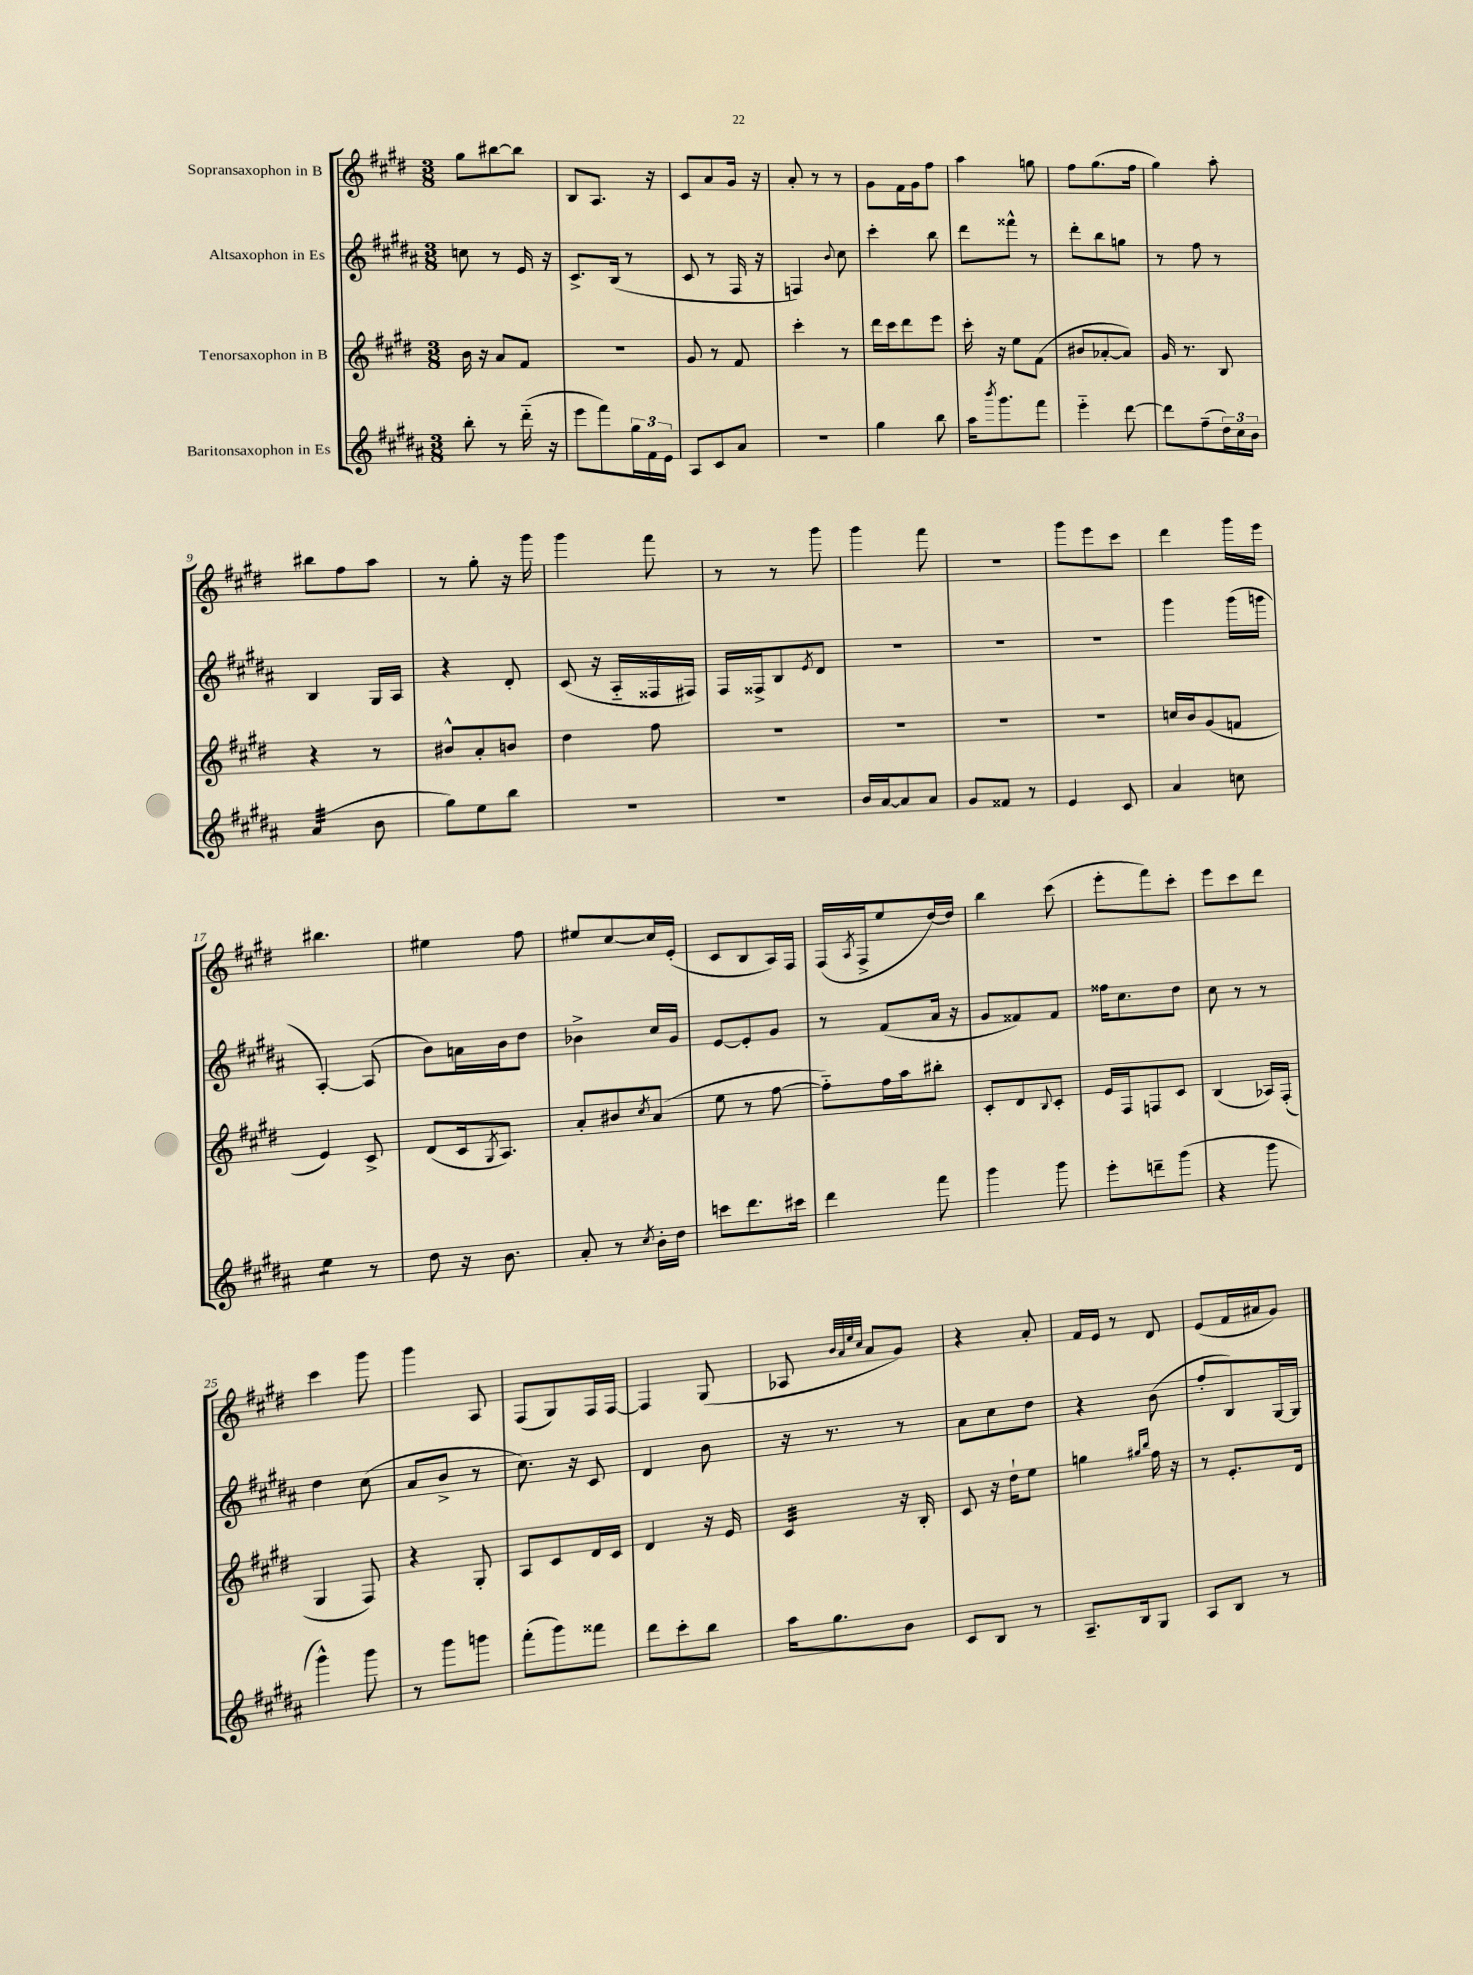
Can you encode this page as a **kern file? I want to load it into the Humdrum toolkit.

**kern	**kern	**kern	**kern
*staff4	*staff3	*staff2	*staff1
*clefG2	*clefG2	*clefG2	*clefG2
*k[f#c#g#d#a#]	*k[f#c#g#d#]	*k[f#c#g#d#a#]	*k[f#c#g#d#]
*M3/8	*M3/8	*M3/8	*M3/8
8bb'	16b	8cc	8gg#
.	16r	.	.
8r	8a	8r	[8bb#
(16ddd#'~	8f#	16e	8bb#]
16r	.	16r	.
=	=	=	=
8eee	4.r	8.c#^	8B
8fff#)	.	.	8.A
.	.	(16B	.
24gg#	.	8r	.
24f#	.	.	.
.	.	.	16r
24e	.	.	.
=	=	=	=
8A#	8g#	8c#	8c#
8c#	8r	8r	8a
8a#	8f#	16F#	16g#
.	.	16r	16r
=	=	=	=
4.r	4ccc#'	4F)	8a'
.	.	.	8r
.	.	8qqb	.
.	8r	8cc#	8r
=	=	=	=
4gg#	16ddd#	4ccc#'	8g#
.	16ccc#	.	.
.	8ddd#	.	16f#
.	.	.	16g#
8bb	8eee	8bb	8ff#
=	=	=	=
16aa#	16ccc#'	8ddd#	4aa
8qbbb	.	.	.
8.ggg#	16r	.	.
.	8ee	8fff##^^	.
8fff#	(8f#	8r	8gg
=	=	=	=
4eee'~	8b#	8ddd#'	8ff#
.	[8a-'	8bb	(8.gg#
[8ddd#	8a-])	8gg	.
.	.	.	16ff#
=	=	=	=
8ddd#]	16g#	8r	4gg#)
.	8.r	.	.
(8ff#~	.	8ff#	.
24dd#)	8B	8r	8aa'
24cc#	.	.	.
24b	.	.	.
=	=	=	=
(4a#	4r	4B	8bb#
.	.	.	8ff#
8b	8r	16G#	8aa
.	.	16A#	.
=	=	=	=
8gg#)	8b#^^	4r	8r
8ee	8a'	.	8gg#'
8bb	8b	8d#'	16r
.	.	.	16ggg#
=	=	=	=
4.r	4dd#	(8c#	4ggg#
.	.	16r	.
.	.	16A#'~	.
.	8ff#	16F##	8fff#
.	.	16F#)	.
=	=	=	=
4.r	4.r	16F#	8r
.	.	16F##^	.
.	.	8B	8r
.	.	8qe	.
.	.	8d#	8ggg#
=	=	=	=
16b	4.r	4.r	4ggg#
[16a#	.	.	.
8a#]	.	.	.
8a#	.	.	8fff#
=	=	=	=
8g#	4.r	4.r	4.r
8f##	.	.	.
8r	.	.	.
=	=	=	=
4e	4.r	4.r	8ggg#
.	.	.	8eee
8c#	.	.	8ccc#
=	=	=	=
4a#	16cc	4ggg#	4ddd#
.	16b	.	.
.	(8g#	.	.
8cc	8f	(16ggg#	16ggg#
.	.	16ggg	16eee
=	=	=	=
4ee	4e)	[4A#')	4.bb#
8r	8c#^	(8A#]	.
=	=	=	=
8dd#	(8d#	8b)	4ee#
16r	16c#	16a	.
.	8qG#	.	.
8.b	8.A)	16b	.
.	.	8dd#	8ff#
=	=	=	=
8a#'	8a'	4b-^	8ee#
8r	8b#	.	[8cc#
8qcc#	8qcc#	.	.
16b'	(8a	16cc#	16cc#]
16dd#	.	16g#	(16e'
=	=	=	=
8ccc	8ee	[8e	8c#
8.ddd#	8r	8e']	8B
.	[8ff#	8g#	16A)
16ccc#	.	.	16F#
=	=	=	=
4ddd#	8ff#'~])	8r	(16F#
.	.	.	8qA
.	.	.	16F#^
.	16ff#	(8f#	8ee
.	16aa	.	.
8fff#	8bb#'	16a#	[16dd#)
.	.	16r	16dd#]
=	=	=	=
4ggg#	8c#'	8g#	4bb
.	8d#	8f##)	.
.	8qqB	.	.
8ggg#	8c#'	8f##	(8ccc#
=	=	=	=
8eee'	16e	16ff##	8eee'
.	16F#	8.cc#	.
8ddd~	8F	.	8fff#)
(8ggg#	8c#	8dd#	8ccc#'
=	=	=	=
4r	(4B	8cc#	8eee
.	.	8r	8ccc#
8ggg#	16A-)	8r	8ddd#
.	(16F#'	.	.
=	=	=	=
4ggg#^^)	4G#	4dd#	4ccc#
8ggg#	8F#)	(8cc#	8ggg#
=	=	=	=
8r	4r	8a#	4ggg#
8ggg#	.	8b^	.
8ggg	8G#'	8r	8A
=	=	=	=
(8fff#'	8A	8.cc#)	(8F#
8ggg#)	8c#	.	8G#)
.	.	16r	.
8fff##	16d#	8c#	16F#
.	16c#	.	[16F#
=	=	=	=
8ddd#	4d#	4d#	4F#]
8ccc#'	.	.	.
8bb	16r	8b	(8G#
.	16e	.	.
=	=	=	=
16aa#	4c#	16r	8A-
8.gg#	.	8.r	.
.	.	.	32qqb
.	.	.	32qqa
.	.	.	32qqee
.	.	.	32qqcc#
.	.	.	8a
8b	16r	8r	8g#)
.	16B'	.	.
=	=	=	=
8c#	8c#	8a#	4r
8B	16r	8cc#	.
.	16dd#`	.	.
8r	8ee	8dd#	8a'
=	=	=	=
8.A#~	4gg	4r	16f#
.	.	.	16e
.	.	.	8r
16B	.	.	.
.	16qqgg#	.	.
.	16qqbb	.	.
8G#	16ff#	(8b	8d#
.	16r	.	.
=	=	=	=
8A#	8r	8ff#'	(8e
8B	8.e'	8B)	16f#
.	.	.	16a#
8r	.	[16G#	8g#)
.	16d#	16G#]	.
==	==	==	==
*-	*-	*-	*-
